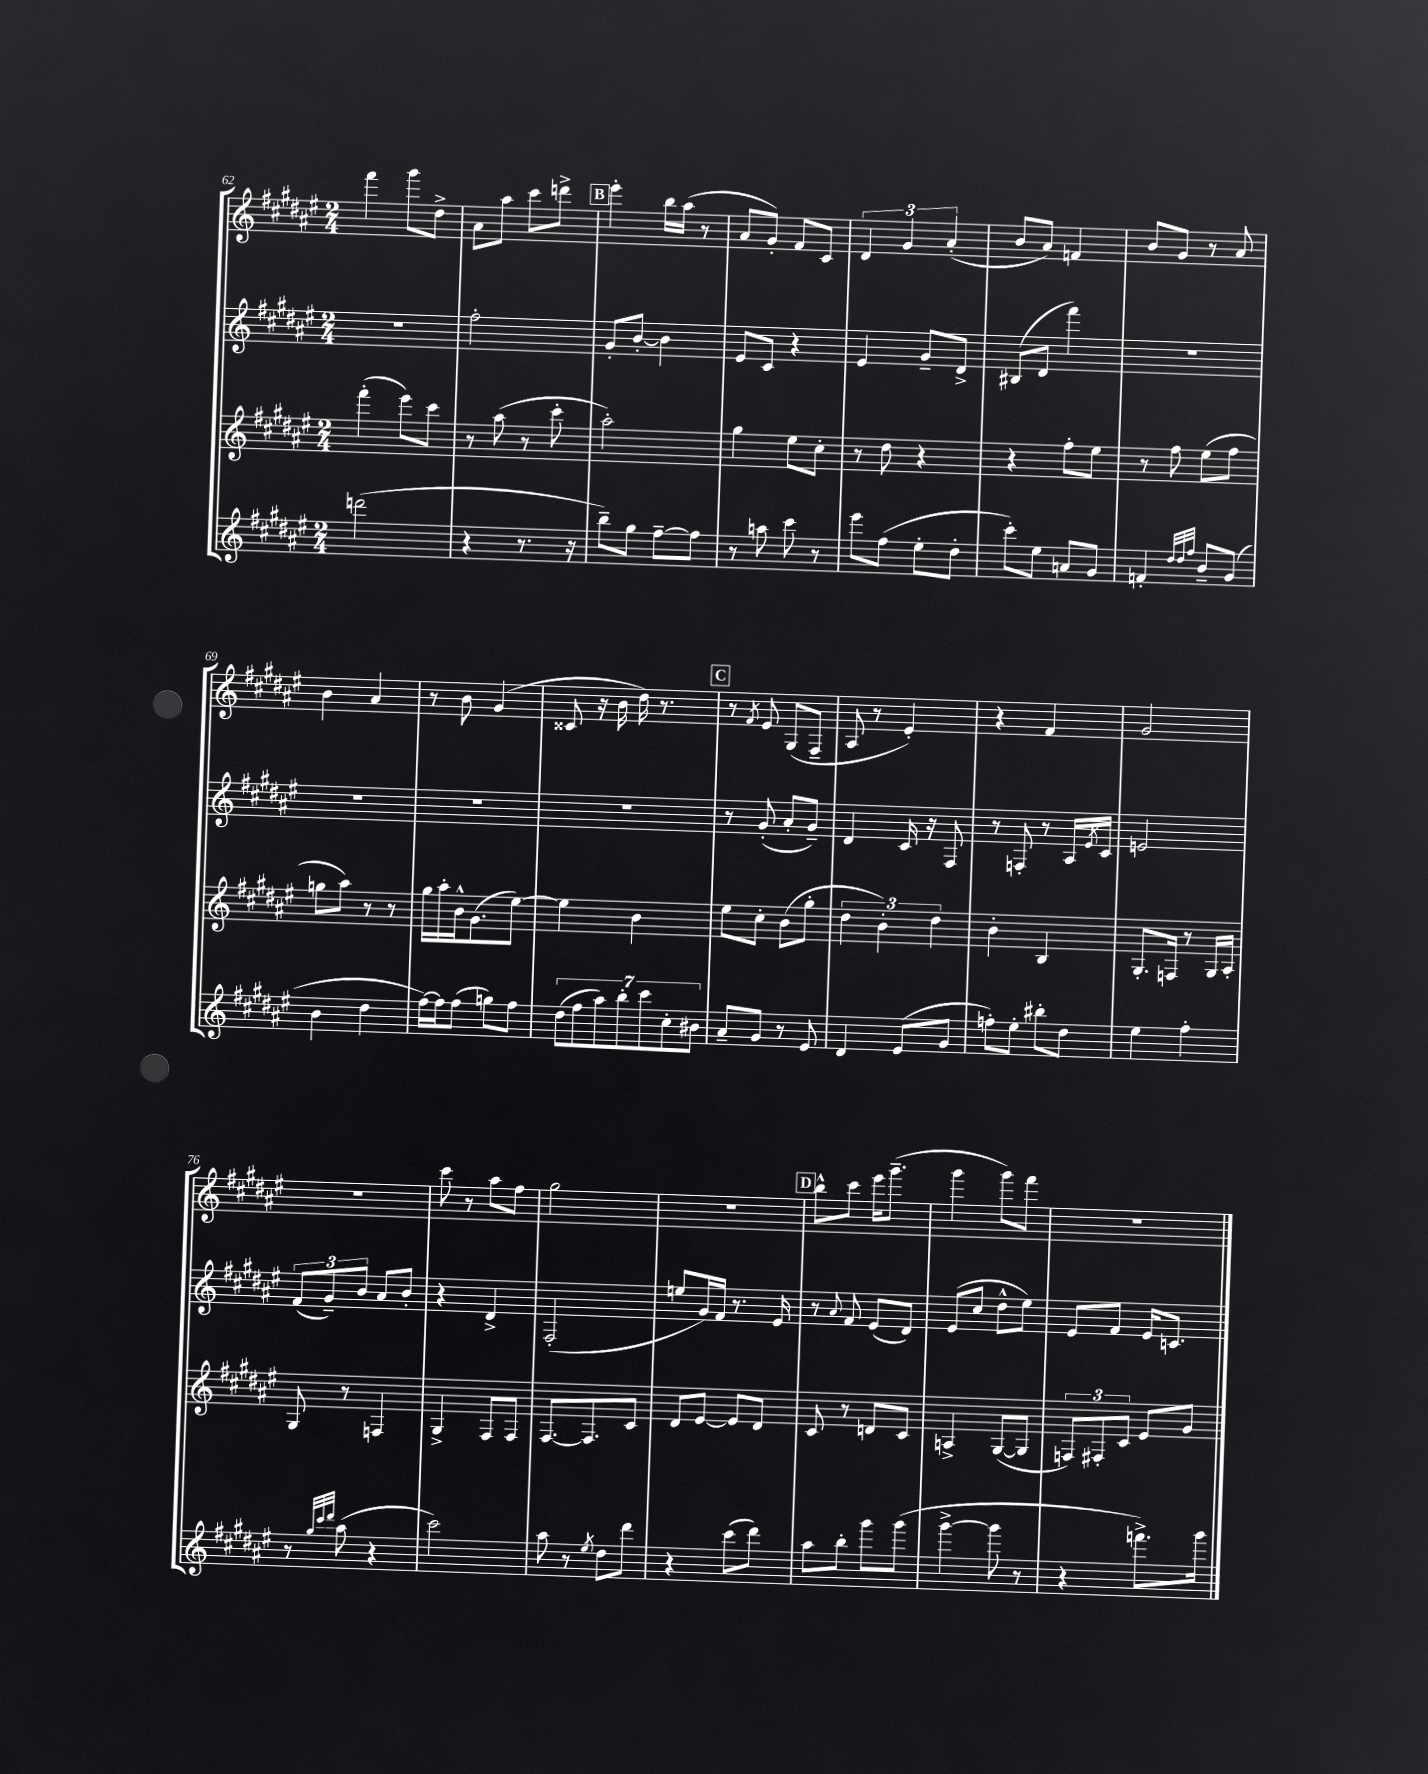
<<
\new StaffGroup <<
\new Staff = "s0" {
    \clef treble \key fis \major \numericTimeSignature \time 2/4
    fis'''4 gis'''8 dis''8-> |
    ais'8 ais''8 cis'''8 d'''8-> |
    \mark \markup { \box "B" } eis'''4-. b''16 ais''16( r8 |
    ais'8 gis'8-.) fis'8 cis'8 |
    \tuplet 3/2 { dis'4 gis'4 ais'4-.( } |
    b'8 ais'8) f'4 |
    b'8 gis'8 r8 ais'8 |
    b'4 ais'4 |
    r8 b'8 gis'4( |
    cisis'8 r16 b'16 dis''16) r8. |
    \mark \markup { \box "C" } r8 \acciaccatura { fis'8 } eis'8 gis8( fis8-- |
    ais8 r8 eis'4-.) |
    r4 fis'4 |
    gis'2 |
    R2 |
    cis'''8 r8 ais''8 fis''8 |
    gis''2 |
    r2 |
    \mark \markup { \box "D" } b''8-^ cis'''8 eis'''16 gis'''8.--( |
    gis'''4 gis'''8) fis'''8 |
    R2 \bar "|." |
}
\new Staff = "s1" {
    \clef treble \key fis \major \numericTimeSignature \time 2/4
    R2 |
    fis''2-. |
    \mark \markup { \box "B" } gis'8-. b'8~-. b'4 |
    eis'8 cis'8 r4 |
    eis'4 gis'8-- dis'8-> |
    bis8( dis'8 fis'''4) |
    R2 |
    R2 |
    R2 |
    R2 |
    \mark \markup { \box "C" } r8 gis'8-.( ais'8-. gis'8--) |
    dis'4 cis'16 r16 fis8 |
    r8 f8-. r8 ais16 \acciaccatura { eis'8 } cis'16 |
    e'2 |
    \tuplet 3/2 { fis'8( gis'8--) b'8 } ais'8 b'8-. |
    r4 dis'4-> |
    fis2-.( |
    e''8 gis'16) fis'16 r8. eis'16 |
    \mark \markup { \box "D" } r8 \appoggiatura { ais'8 } fis'8 eis'8( dis'8) |
    eis'8( cis''8 dis''8-^ eis''8) |
    eis'8 fis'8 eis'16 c'8. \bar "|." |
}
\new Staff = "s2" {
    \clef treble \key fis \major \numericTimeSignature \time 2/4
    fis'''4-.( eis'''8) cis'''8 |
    r8 ais''8( r8 cis'''8-. |
    \mark \markup { \box "B" } ais''2-.) |
    gis''4 eis''8 cis''8-. |
    r8 dis''8 r4 |
    r4 fis''8-. eis''8 |
    r8 fis''8 eis''8( fis''8 |
    g''8 ais''8) r8 r8 |
    gis''16 ais''16-. b'16-^ gis'8.( eis''8~) |
    eis''4 b'4 |
    \mark \markup { \box "C" } eis''8 cis''8-. b'8( gis''8-. |
    \tuplet 3/2 { dis''4 b'4-.) dis''4 } |
    b'4-. b4 |
    gis8.-. f16 r8 gis16 ais16-. |
    gis8 r8 f4 |
    gis4-> fis8 fis8 |
    fis8.~ fis8. cis'8 |
    dis'8 eis'8~ eis'8 dis'8 |
    \mark \markup { \box "D" } cis'8 r8 d'8 cis'8 |
    a4-> gis8~( gis8 |
    \tuplet 3/2 { f8) fis8-. cis'8 } eis'8 gis'8 \bar "|." |
}
\new Staff = "s3" {
    \clef treble \key fis \major \numericTimeSignature \time 2/4
    d'''2( |
    r4 r8. r16 |
    \mark \markup { \box "B" } b''8--) gis''8 fis''8~-- fis''8 |
    r8 a''8 cis'''8 r8 |
    eis'''8 fis''8( eis''8-. dis''8-. |
    cis'''8-.) eis''8 a'8 gis'8 |
    f'4-. \grace { dis''32 dis''32 fis''32 } b'8-- gis'8( |
    b'4 dis''4 |
    fis''16~) fis''16 fis''8( g''8) fis''8 |
    \tuplet 7/4 { dis''8( fis''8 ais''8) b''8-. cis'''8 cis''8-. bis'8 } |
    \mark \markup { \box "C" } ais'8-- gis'8 r8 eis'8 |
    dis'4 eis'8( gis'8 |
    f''8-.) eis''8-. bis''8-. dis''8 |
    eis''4 fis''4-. |
    r8 \grace { gis''32 cis'''32 dis'''32 } ais''8( r4 |
    cis'''2) |
    ais''8 r8 \acciaccatura { eis''8 } dis''8 dis'''8 |
    r4 cis'''8( dis'''8) |
    \mark \markup { \box "D" } ais''8 b''8-. gis'''8 gis'''8( |
    gis'''4~-> gis'''8 r8 |
    r4 f'''8.->) gis'''16 \bar "|." |
}
>>
>>
\layout { \context { \Score currentBarNumber = #62 } }
